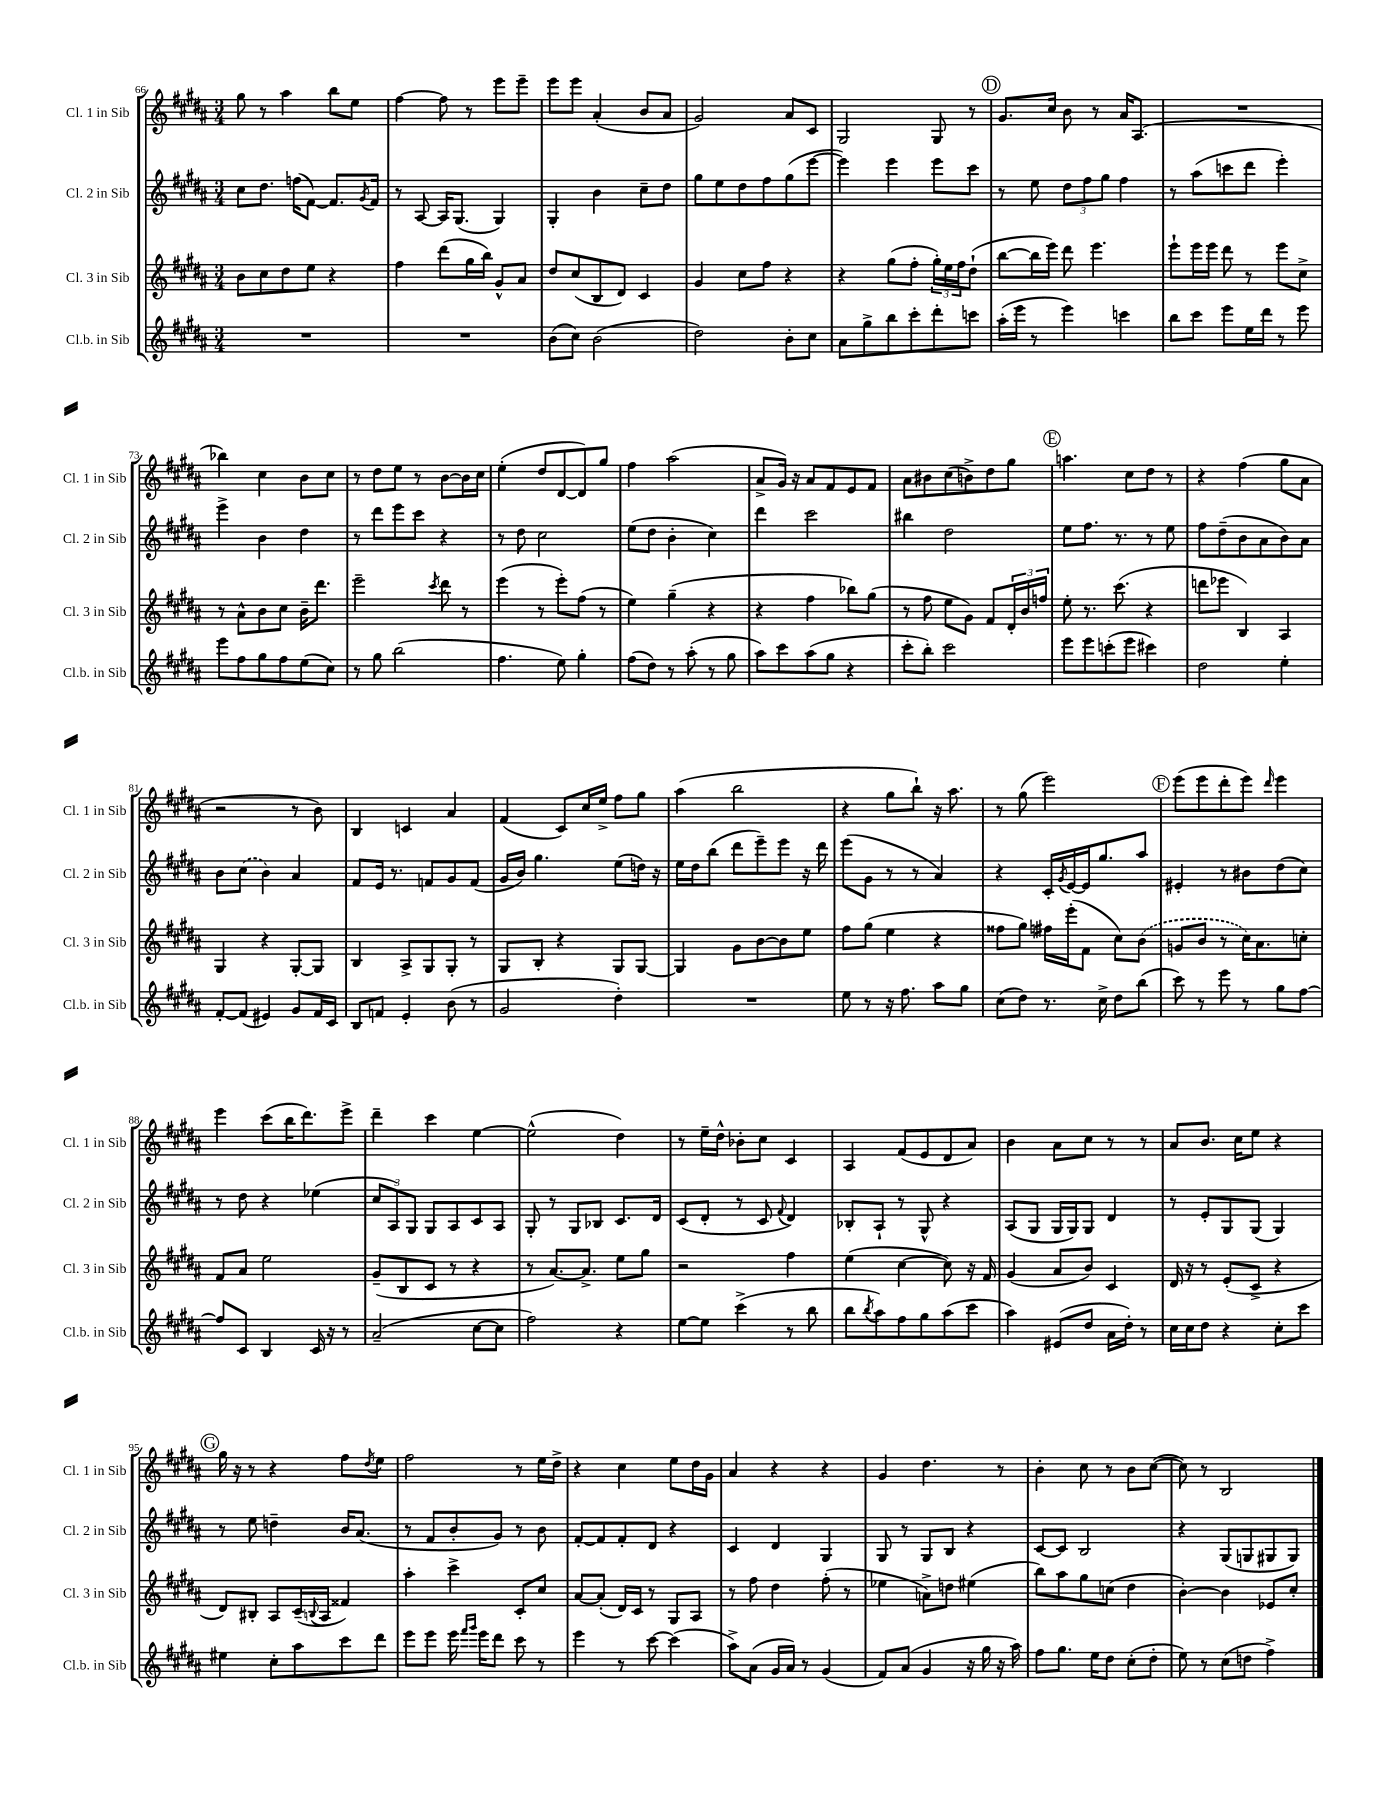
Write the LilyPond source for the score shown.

<<
\new StaffGroup <<
\new Staff = "s0" \with { instrumentName = "Cl. 1 in Sib" shortInstrumentName = "Cl. 1 in Sib" } {
    \clef treble \key b \major \numericTimeSignature \time 3/4
    gis''8 r8 ais''4 b''8 e''8 |
    fis''4~ fis''8 r8 e'''8 e'''8-- |
    e'''8 e'''8 ais'4-.( b'8 ais'8 |
    gis'2) ais'8 cis'8 |
    gis2 gis8 r8 |
    \mark \markup { \circle "D" } gis'8. cis''16 b'8 r8 ais'16 ais8.( |
    R2. |
    bes''4) cis''4 b'8 cis''8 |
    r8 dis''8 e''8 r8 b'8~ b'16 cis''16 |
    e''4-.( dis''8 dis'8~ dis'8) gis''8 |
    fis''4 ais''2( |
    ais'8-> gis'16) r16 ais'8 fis'8 e'8 fis'8 |
    ais'8 bis'8 cis''8( b'8->) dis''8 gis''8 |
    \mark \markup { \circle "E" } a''4. cis''8 dis''8 r8 |
    r4 fis''4( gis''8 ais'8 |
    r2 r8 b'8) |
    b4 c'4 ais'4 |
    fis'4( cis'8) cis''16 e''16-> fis''8 gis''8 |
    ais''4( b''2 |
    r4 gis''8 b''8-!) r16 ais''8. |
    r8 gis''8( e'''2) |
    \mark \markup { \circle "F" } e'''8( e'''8 dis'''8-. e'''8) \grace { dis'''16 } e'''4 |
    e'''4 cis'''8( b''16 dis'''8.) e'''8-> |
    dis'''4-- cis'''4 e''4~ |
    e''2-^( dis''4) |
    r8 e''16-- dis''16-^ bes'8-. cis''8 cis'4 |
    ais4 fis'8( e'8 dis'8 ais'8) |
    b'4 ais'8 cis''8 r8 r8 |
    ais'8 b'8. cis''16 e''8 r4 |
    \mark \markup { \circle "G" } gis''16 r16 r8 r4 fis''8 \acciaccatura { dis''8 } e''8 |
    fis''2 r8 e''16 dis''16-> |
    r4 cis''4 e''8 dis''16 gis'16 |
    ais'4 r4 r4 |
    gis'4 dis''4. r8 |
    b'4-. cis''8 r8 b'8 cis''8~( |
    cis''8) r8 b2 \bar "|." |
}
\new Staff = "s1" \with { instrumentName = "Cl. 2 in Sib" shortInstrumentName = "Cl. 2 in Sib" } {
    \clef treble \key b \major \numericTimeSignature \time 3/4
    cis''8 dis''8. f''16( fis'8~) fis'8. \acciaccatura { gis'8 } fis'16 |
    r8 ais8~ ais16 gis8.( gis4) |
    gis4-. b'4 cis''8-- dis''8 |
    gis''8 e''8 dis''8 fis''8 gis''8( e'''8~ |
    e'''4) e'''4 e'''8 cis'''8 |
    \mark \markup { \circle "D" } r8 e''8 \tuplet 3/2 { dis''8 fis''8 gis''8 } fis''4 |
    r8 ais''8( c'''8 dis'''8 e'''4-.) |
    e'''4-> b'4 dis''4 |
    r8 dis'''8 e'''8 cis'''8 r4 |
    r8 dis''8 cis''2 |
    e''8( dis''8 b'4-. cis''4) |
    dis'''4 cis'''2 |
    bis''4 dis''2 |
    \mark \markup { \circle "E" } e''8 fis''8. r8. r8 e''8 |
    fis''8 dis''8--( b'8 ais'8 b'8) ais'8 |
    b'8 \once \slurDashed cis''8( b'4) ais'4 |
    fis'8 e'16 r8. f'8 gis'8 f'8( |
    gis'16 b'16) gis''4. e''8( d''16) r16 |
    e''16 dis''16 b''8( dis'''8 e'''8--) e'''8 r16 dis'''16 |
    e'''8( gis'8 r8 r8 ais'4) |
    r4 cis'16-. \acciaccatura { gis'8 } e'16~ e'16 gis''8. ais''8 |
    \mark \markup { \circle "F" } eis'4-. r8 bis'8 dis''8( cis''8) |
    r8 dis''8 r4 ees''4( |
    \tuplet 3/2 { cis''8 ais8) gis8 } gis8 ais8 cis'8 ais8 |
    gis8-. r8 gis8 bes8 cis'8. dis'16 |
    cis'8( dis'8-. r8 cis'8 \appoggiatura { fis'8 } dis'4) |
    bes8-. ais8-! r8 gis8-^ r4 |
    ais8( gis8 gis16 gis16) gis8 dis'4 |
    r8 e'8-. gis8 gis8( gis4) |
    \mark \markup { \circle "G" } r8 e''8 d''4-- b'16 ais'8.( |
    r8 fis'8 b'8-. gis'8) r8 b'8 |
    fis'8~-. fis'8 fis'8-. dis'8 r4 |
    cis'4 dis'4 gis4 |
    gis8 r8 gis8 b8 r4 |
    cis'8~ cis'8 b2 |
    r4 gis8( g8 gis8 gis8) \bar "|." |
}
\new Staff = "s2" \with { instrumentName = "Cl. 3 in Sib" shortInstrumentName = "Cl. 3 in Sib" } {
    \clef treble \key b \major \numericTimeSignature \time 3/4
    b'8 cis''8 dis''8 e''8 r4 |
    fis''4 dis'''8( gis''16 b''16) gis'8-^ ais'8 |
    dis''8 cis''8( b8 dis'8) cis'4 |
    gis'4 cis''8 fis''8 r4 |
    r4 gis''8( fis''8-. \tuplet 3/2 { gis''16-.) e''16 fis''16 } dis''8-!( |
    \mark \markup { \circle "D" } b''8~ b''16 e'''16) dis'''8 e'''4. |
    e'''8-! e'''16 e'''16 dis'''8 r8 e'''8 cis''8-> |
    r8 ais'8-^ b'8 cis''8 b'16-- dis'''8. |
    e'''2-- \acciaccatura { cis'''8 } dis'''8 r8 |
    e'''4( r8 e'''8-.) fis''8( r8 |
    e''4) gis''4--( r4 |
    r4 fis''4 bes''8) gis''8( |
    r8 fis''8 e''8 gis'8) fis'8 \tuplet 3/2 { dis'16-. b'16 f''16 } |
    \mark \markup { \circle "E" } e''8-. r8. cis'''8.( r4 |
    d'''8 ees'''8 b4) ais4 |
    gis4 r4 gis8~-. gis8 |
    b4 ais8-> gis8 gis8-. r8 |
    gis8 b8-. r4 gis8 gis8~ |
    gis4 gis'8 b'8~ b'8 e''8 |
    fis''8 gis''8( e''4 r4 |
    fisis''8 gis''8) fis''16 e'''16-.( fis'8 cis''8) \once \slurDashed b'8( |
    \mark \markup { \circle "F" } g'8 b'8 r8 cis''16) ais'8. c''8-. |
    fis'8 ais'8 e''2 |
    gis'8--( b8 cis'8 r8 r4 |
    r8 ais'8.~) ais'8.-> e''8 gis''8 |
    r2 fis''4 |
    e''4( cis''4~ cis''8) r16 fis'16 |
    gis'4( ais'8 b'8) cis'4 |
    dis'16 r16 r8 e'8-.( cis'8-> r4 |
    \mark \markup { \circle "G" } dis'8) bis8-. ais8 cis'16--( \appoggiatura { b8 } ais16 fisis'4) |
    ais''4-. cis'''4-> cis'8-. cis''8 |
    ais'8~ ais'8-.( dis'16) cis'16 r8 gis8 ais8 |
    r8 fis''8 dis''4 fis''8-.( r8 |
    ees''4 a'8->) d''8 eis''4( |
    b''8) ais''8 gis''8 c''8( dis''4 |
    b'4~-.) b'4 ees'8 cis''8-. \bar "|." |
}
\new Staff = "s3" \with { instrumentName = "Cl.b. in Sib" shortInstrumentName = "Cl.b. in Sib" } {
    \clef treble \key b \major \numericTimeSignature \time 3/4
    R2. |
    R2. |
    b'8( cis''8) b'2( |
    dis''2) b'8-. cis''8 |
    ais'8 gis''8-> b''8 cis'''8-. dis'''8-. c'''8 |
    \mark \markup { \circle "D" } ais''16-.( e'''16 r8 e'''4) c'''4 |
    b''8 cis'''8 e'''8 e''16 dis'''16 r8 e'''8 |
    e'''8 fis''8 gis''8 fis''8 e''8( cis''8) |
    r8 gis''8 b''2( |
    fis''4. e''8) gis''4-. |
    fis''8( dis''8) r8 ais''8-.( r8 gis''8 |
    ais''8) cis'''8 ais''8( gis''8 r4 |
    cis'''8-. b''8-.) cis'''2 |
    \mark \markup { \circle "E" } e'''8 e'''8 c'''8-.( e'''8 cis'''4) |
    dis''2 e''4-. |
    fis'8~-. fis'8( eis'4) gis'8 fis'16 cis'16 |
    b8 f'8 e'4-. b'8( r8 |
    gis'2 dis''4-.) |
    R2. |
    e''8 r8 r16 fis''8. ais''8 gis''8 |
    cis''8( dis''8) r8. cis''16-> dis''8 b''8( |
    \mark \markup { \circle "F" } cis'''8) r8 e'''8 r8 gis''8 fis''8~ |
    fis''8 cis'8 b4 cis'16 r16 r8 |
    ais'2--( cis''8~ cis''8 |
    fis''2) r4 |
    e''8~ e''8 cis'''4->( r8 b''8 |
    b''8 \acciaccatura { b''8 } ais''8) fis''8 gis''8 ais''8( cis'''8 |
    ais''4) eis'8( dis''8 ais'16 dis''16-.) r8 |
    cis''16 cis''16 dis''8 r4 cis''8-. cis'''8 |
    \mark \markup { \circle "G" } eis''4 cis''8-. ais''8 cis'''8 dis'''8 |
    e'''8 e'''8 e'''16 \grace { fis'''16 gis'''16 } e'''16 dis'''8 cis'''8 r8 |
    e'''4 r8 cis'''8~ cis'''4( |
    ais''8->) ais'8( gis'16 ais'16) r8 gis'4( |
    fis'8) ais'8( gis'4 r16 gis''16 r16 ais''16) |
    fis''8 gis''8. e''16 dis''8 cis''8-.( dis''8-. |
    e''8) r8 cis''8( d''8 fis''4->) \bar "|." |
}
>>
>>
\layout { \context { \Score currentBarNumber = #66 } }
